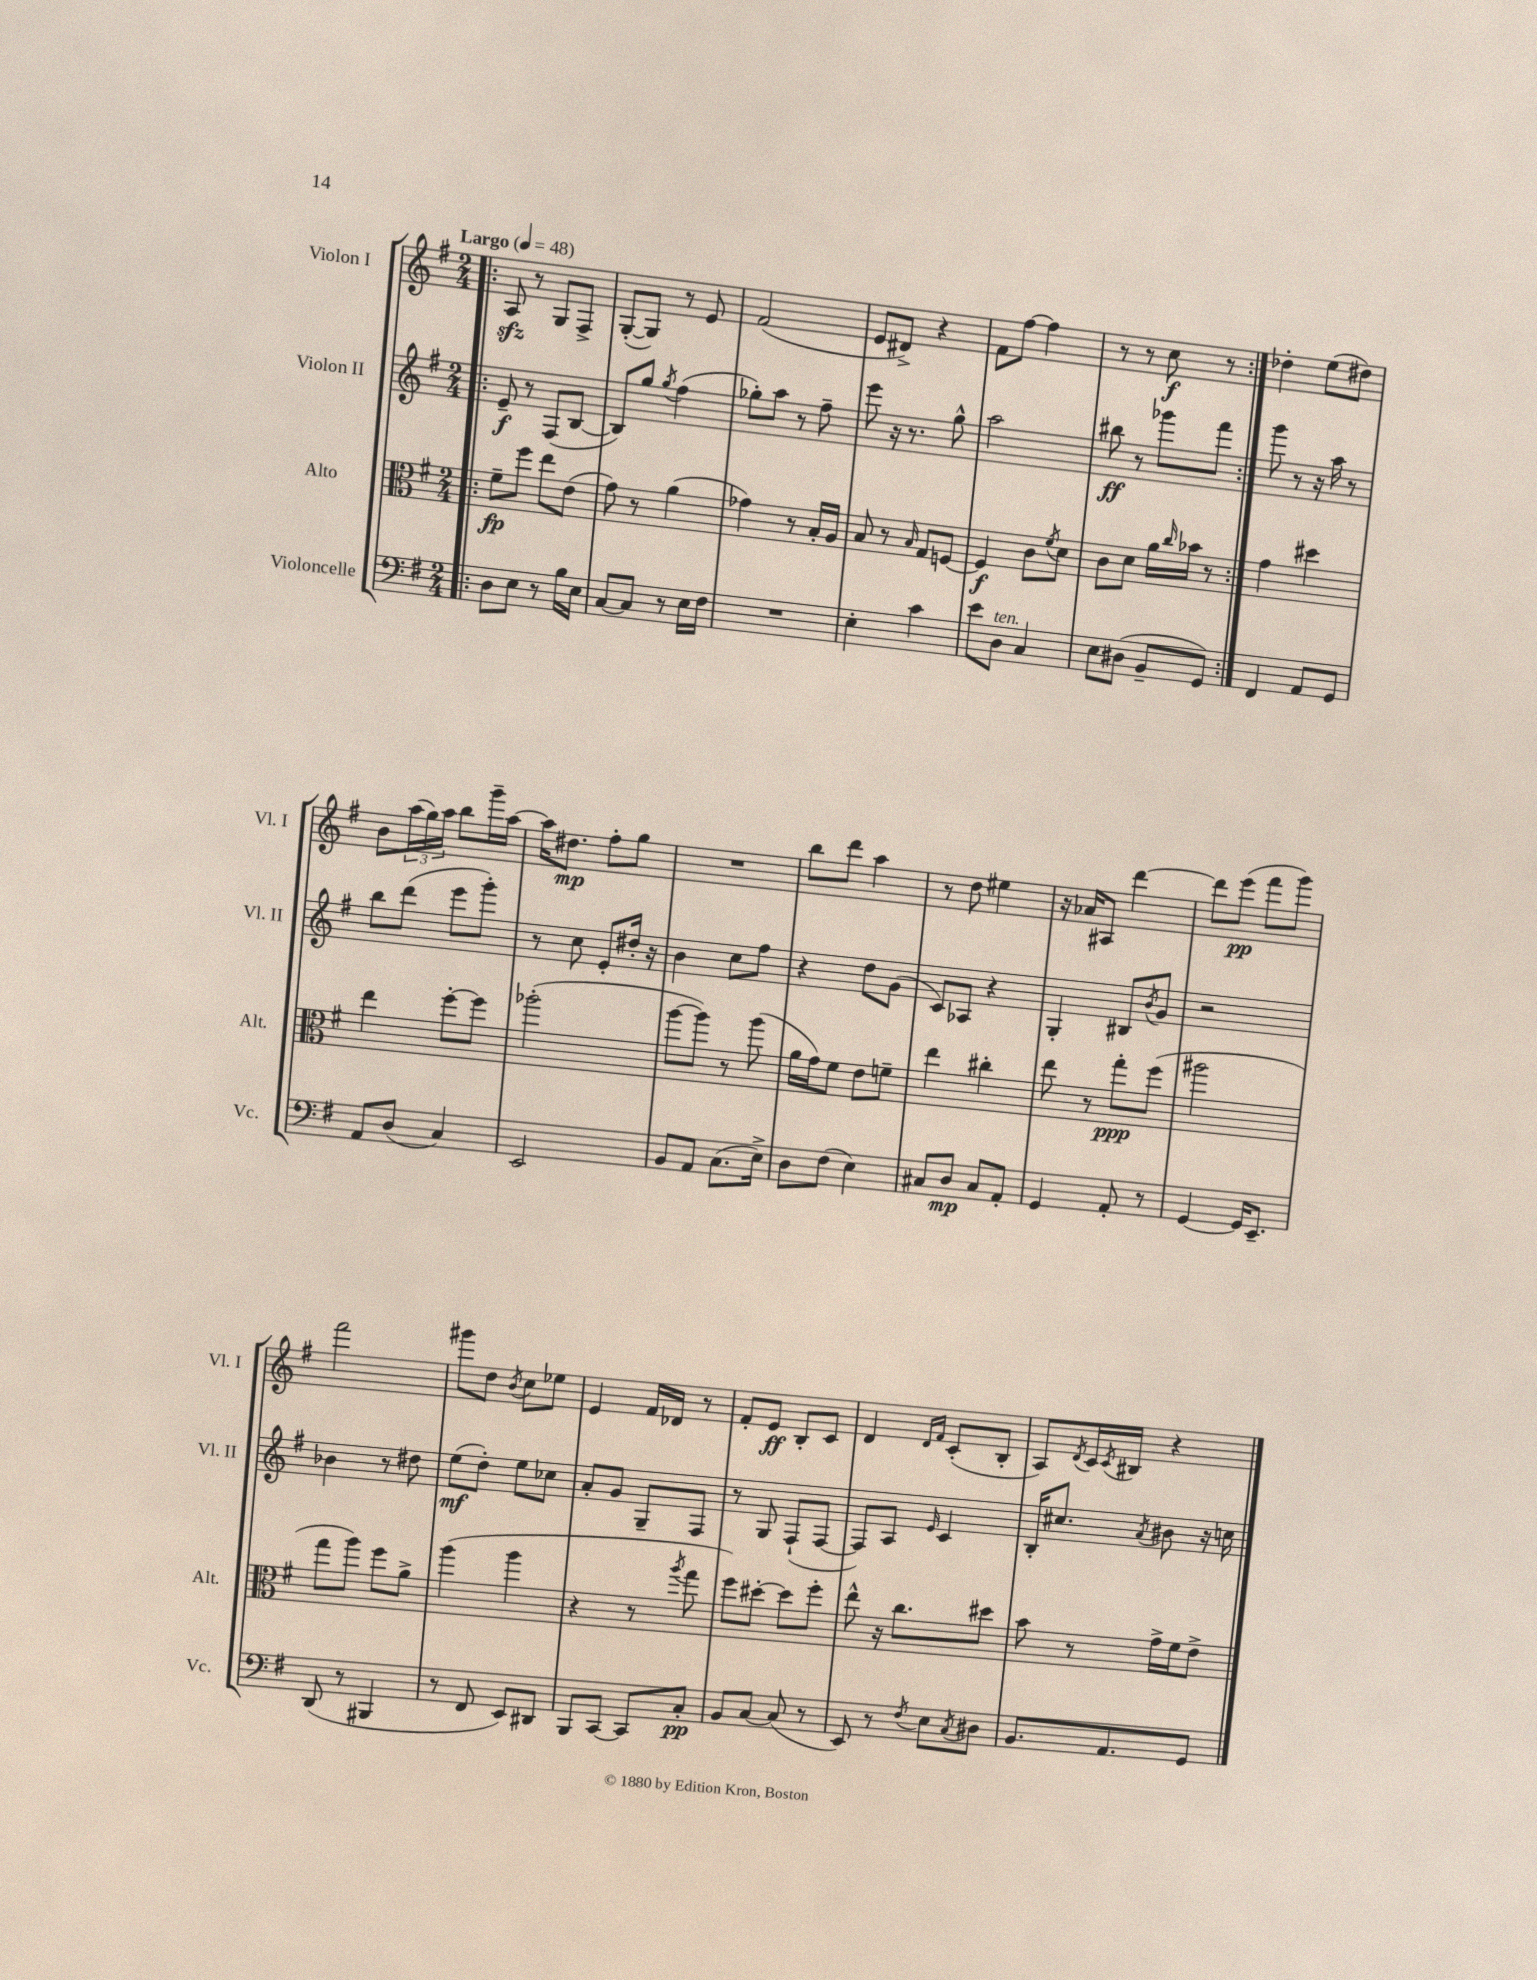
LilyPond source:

<<
\new StaffGroup <<
\new Staff = "s0" \with { instrumentName = "Violon I" shortInstrumentName = "Vl. I" } {
    \clef treble \key g \major \numericTimeSignature \time 2/4 \tempo "Largo" 4 = 48
    \repeat volta 2 { \bar ".|:" a8\sfz r8 g8 fis8-> |
    g8~-.( g8) r8 e'8 |
    fis'2( |
    e'8 dis'8->) r4 |
    fis'8 fis''8~ fis''4 |
    r8 r8 c''8\f r8 | }
    des''4-. e''8( dis''8) |
    b'8 \tuplet 3/2 { a''16( g''16) a''16 } b''8 g'''16-- a''16~ |
    a''16 dis''8.\mp fis''8-. g''8 |
    R2 |
    b''8 d'''8 a''4 |
    r8 d''8 eis''4 |
    r16 aes'16 ais8 d'''4~ |
    d'''8 e'''8\pp( fis'''8 g'''8) |
    fis'''2 |
    gis'''8 d''8 \acciaccatura { b'8 } c''8 ees''8 |
    e'4 fis'16 des'16 r8 |
    fis'8-. e'8\ff b8-. c'8 |
    d'4 \grace { d'16 fis'16 } c'8-.( b8-. |
    a8) \acciaccatura { d'8 } c'16 \acciaccatura { c'8 } bis16 r4 \bar "|." |
}
\new Staff = "s1" \with { instrumentName = "Violon II" shortInstrumentName = "Vl. II" } {
    \clef treble \key g \major \numericTimeSignature \time 2/4
    \repeat volta 2 { \bar ".|:" e'8--\f r8 fis8( b8~ |
    b8) g''8 \acciaccatura { g''8 } fis''4( |
    ges''8-.) a''8 r8 fis''8-- |
    e'''8 r16 r8. g''8-^ |
    a''2 |
    bis''8\ff r8 ges'''8 fis'''8 | }
    g'''8 r8 r16 a''16 r8 |
    b''8 d'''8( e'''8 g'''8-.) |
    r8 c''8 e'8-. dis''16-. r16 |
    b'4 c''8 fis''8 |
    r4 d''8 g'8( |
    c'8) aes8 r4 |
    g4-. bis8 \acciaccatura { b'8 } g'8 |
    r2 |
    bes'4 r8 dis''8 |
    e''8\mf( d''8-.) e''8 ces''8 |
    a'8-. g'8 g8-- fis8 |
    r8 g8 fis8-!( fis8~ |
    fis8) a8 \grace { e'16 } c'4 |
    b16-. cis''8. \acciaccatura { a'8 } bis'8 r16 c''16 \bar "|." |
}
\new Staff = "s2" \with { instrumentName = "Alto" shortInstrumentName = "Alt." } {
    \clef alto \key g \major \numericTimeSignature \time 2/4
    \repeat volta 2 { \bar ".|:" fis'8--\fp fis''8 e''8 e'8( |
    g'8) r8 a'4( |
    ges'4) r8 b16-. a16 |
    b8 r8 \grace { b16 } g8 f8~ |
    f4\f c'8 \acciaccatura { fis'8 } d'8 |
    c'8 d'8 a'16 \grace { c''16 } bes'16 r8 | }
    g'4 dis''4 |
    e''4 fis''8~-. fis''8 |
    aes''2-.( |
    a''8~ a''8) r8 a''8( |
    a'16 g'16) fis'8 e'8 f'8-- |
    e''4 cis''4-. |
    e''8 r8 g''8-.\ppp fis''8( |
    ais''2 |
    g''8 a''8) fis''8 a'8-> |
    a''4( a''4 |
    r4 r8 \acciaccatura { a''8 } g''8 |
    fis''8) dis''8~-. dis''8 fis''8-. |
    e''8-^ r16 c''8. dis''8 |
    b'8 r8 g'16-> fis'16 e'8-> \bar "|." |
}
\new Staff = "s3" \with { instrumentName = "Violoncelle" shortInstrumentName = "Vc." } {
    \clef bass \key g \major \numericTimeSignature \time 2/4
    \repeat volta 2 { \bar ".|:" d8 e8 r8 b16 e16 |
    c8~ c8 r8 e16 fis16 |
    R2 |
    e4-. c'4 |
    e'8 d8^\markup { \italic "ten." } c4 |
    e8 dis8( b,8-- g,8) | }
    fis,4 a,8 g,8 |
    a,8 d8( c4) |
    e,2 |
    b,8 a,8 c8.( e16->) |
    d8 fis8( e4) |
    cis8 d8\mp cis8 a,8-. |
    g,4 a,8-. r8 |
    g,4~ g,16 e,8.-- |
    d,8( r8 bis,,4 |
    r8 fis,8 e,8) dis,8 |
    b,,8 c,8~ c,8 c8-.\pp |
    b,8 c8~ c8( r8 |
    e,8) r8 \acciaccatura { fis8 } e8 \acciaccatura { c8 } dis8 |
    b,8. a,8. g,8 \bar "|." |
}
>>
>>
\layout { \context { \Score \remove "Bar_number_engraver" } }
